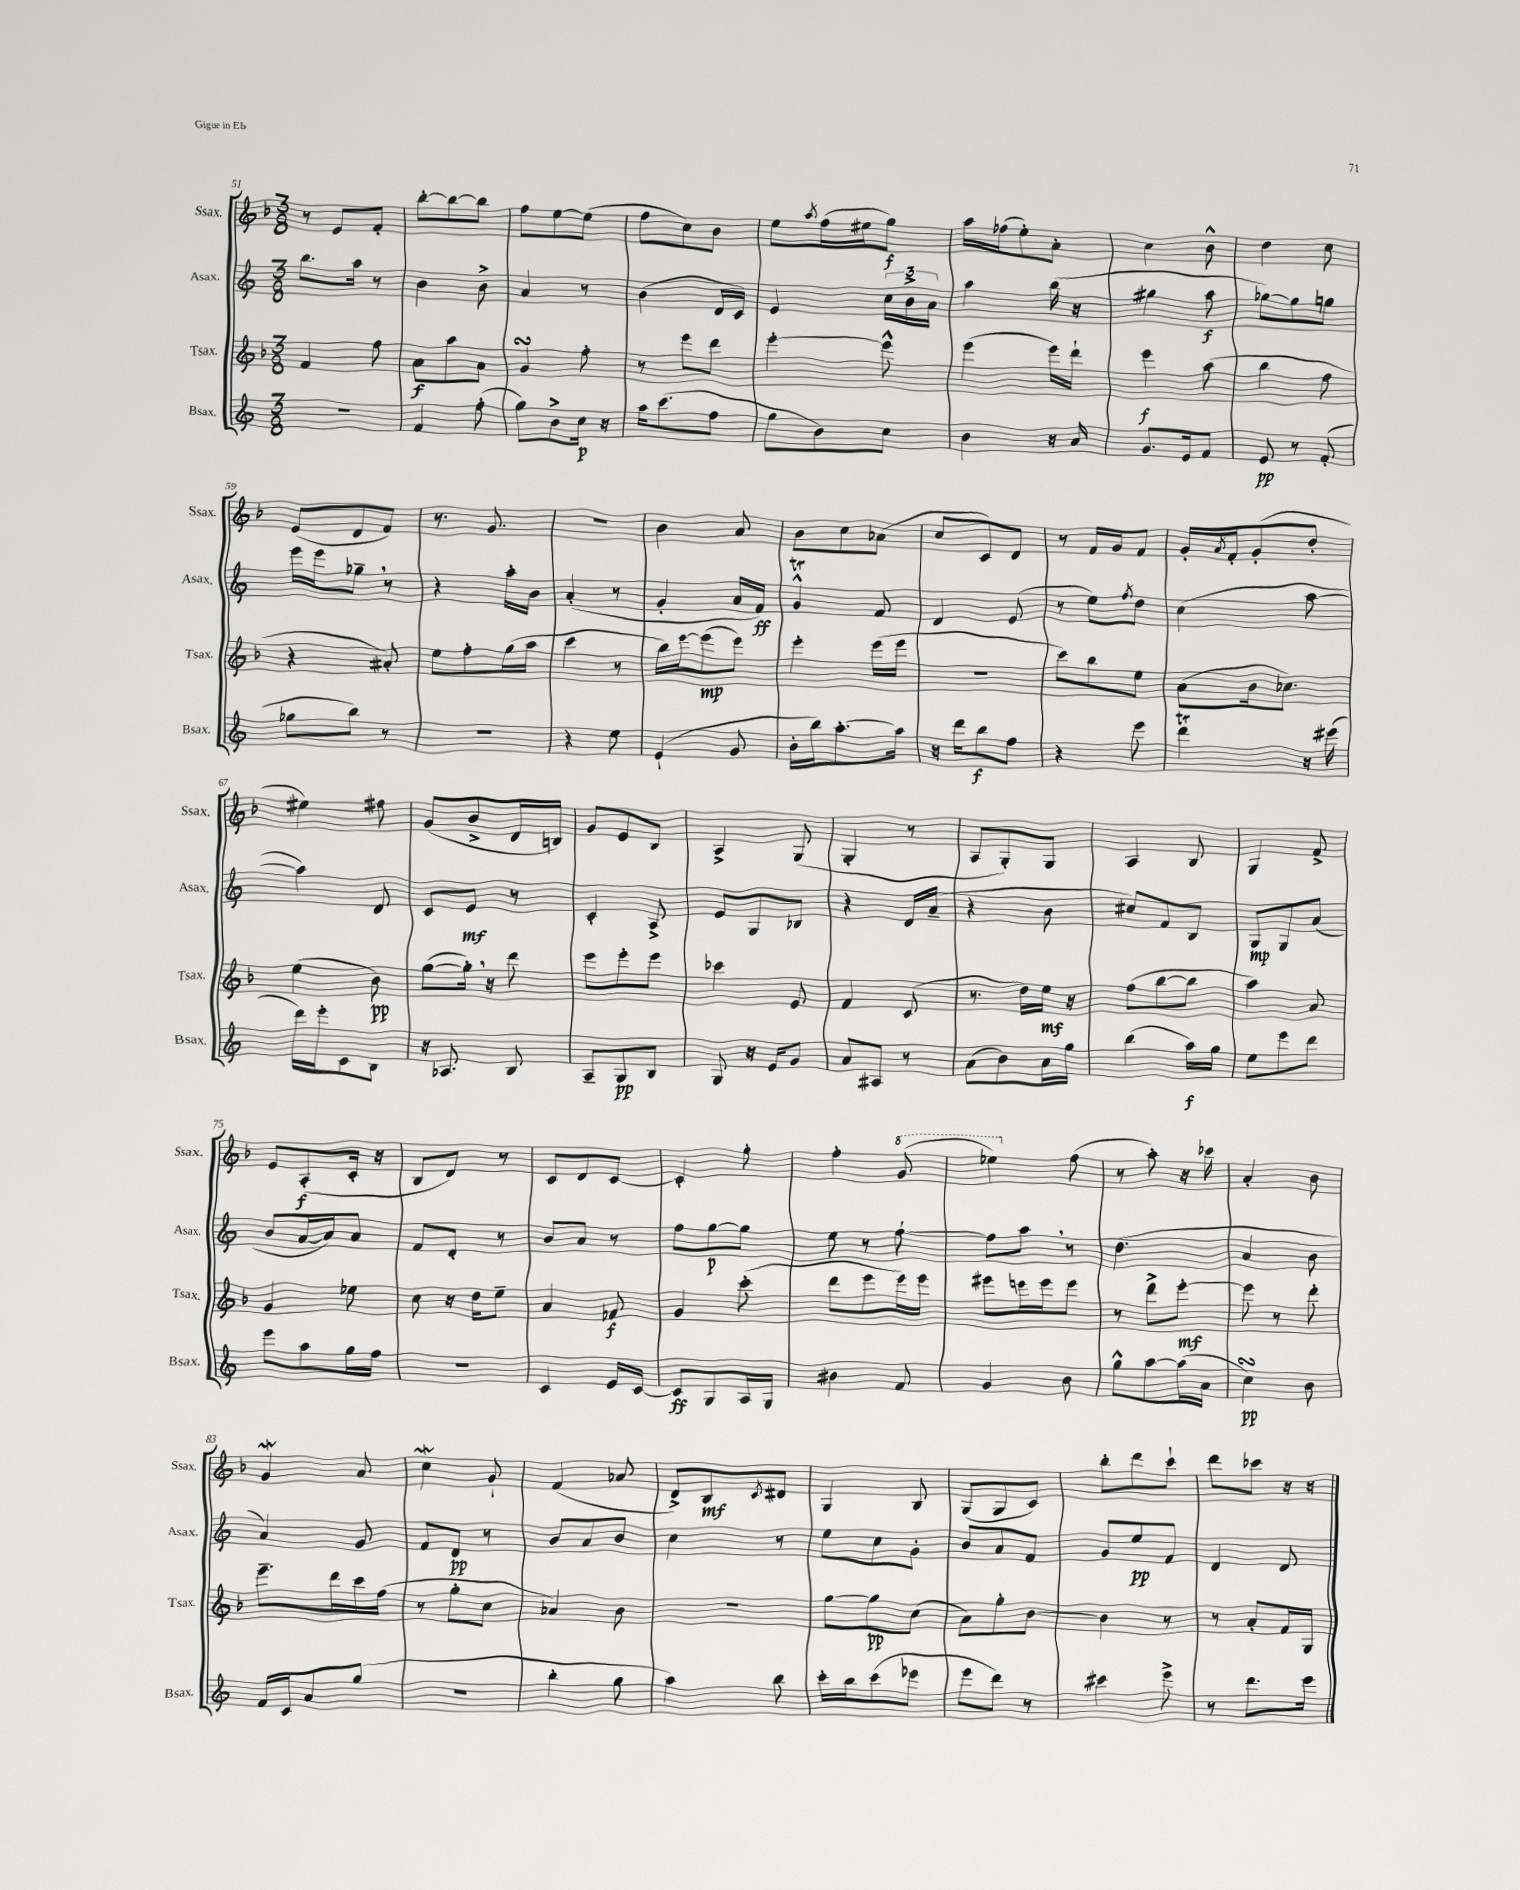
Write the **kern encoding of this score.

**kern	**dynam	**kern	**dynam	**kern	**dynam	**kern	**dynam
*part4	*part4	*part3	*part3	*part2	*part2	*part1	*part1
*staff4	*staff4	*staff3	*staff3	*staff2	*staff2	*staff1	*staff1
*I"Bsax.	*	*I"Tsax.	*	*I"Asax.	*	*I"Ssax.	*
*I'Bsax.	*	*I'Tsax.	*	*I'Asax.	*	*I'Ssax.	*
*clefG2	*	*clefG2	*	*clefG2	*	*clefG2	*
*k[]	*	*k[b-]	*	*k[]	*	*k[b-]	*
*M3/8	*	*M3/8	*	*M3/8	*	*M3/8	*
=51	=51	=51	=51	=51	=51	=51	=51
4.r	.	4f/	.	8.bb\L	.	8r	.
.	.	.	.	.	.	8e/L	.
.	.	.	.	16aa\Jk	.	.	.
.	.	8ff\	.	8r	.	8f'/J	.
=52	=52	=52	=52	=52	=52	=52	=52
4f/	.	8a\L	f	4b\	.	[8bb-'\L	.
.	.	8aa\	.	.	.	8bb-\_	.
(8ff'\	.	8a\J	.	8b^\	.	8bb-\J]	.
=53	=53	=53	=53	=53	=53	=53	=53
8gg\L)	.	4gsSSS/	.	4a/	.	8ff\L	.
8b^\	.	.	.	.	.	[8ee\	.
16cc\Jk	p	8ff'\	.	8r	.	(8ee\J]	.
16r	.	.	.	.	.	.	.
=54	=54	=54	=54	=54	=54	=54	=54
16aa\KL	.	8r	.	(4b\	.	8ff\L	.
(8.ccc\	.	.	.	.	.	.	.
.	.	8eee\L	.	.	.	8cc\)	.
8ff\J	.	8ddd\J	.	16d/LL	.	8b-\J	.
.	.	.	.	16c/JJ)	.	.	.
=55	=55	=55	=55	=55	=55	=55	=55
8gg\L	.	[4eee'\	.	4e/	.	8ee\L	.
.	.	.	.	.	.	8qaa/	.
8b\)	.	.	.	.	.	(16ff\L	.
.	.	.	.	.	.	16ee#X\J	.
8cc\J	.	8eee^^\]	.	24cc\LL	.	8gg\J)	f
.	.	.	.	24b^\	.	.	.
.	.	.	.	24a\JJ	.	.	.
=56	=56	=56	=56	=56	=56	=56	=56
4b\	.	(4eee\	.	4aa\	.	16aa\LL	.
.	.	.	.	.	.	(16ff-X\J	.
.	.	.	.	.	.	8ee'\)	.
16r	.	16eee\LL)	.	(16bb\	.	8a'\J	.
16a/	.	16ddd`\JJ	.	16r	.	.	.
=57	=57	=57	=57	=57	=57	=57	=57
8.g/L	.	4eee\	f	4gg#X\	.	4cc\	.
16e/k	.	.	.	.	.	.	.
8f/J	.	(8aa\	.	8aa\	f	8b-^^\	.
=58	=58	=58	=58	=58	=58	=58	=58
8e/	pp	4bb-\	.	[8gg-X\L)	.	4dd\	.
8r	.	.	.	8gg-\]	.	.	.
(8f'/	.	8ff\	.	8ggn\J	.	8cc\	.
!!LO:LB:g=z
=59	=59	=59	=59	=59	=59	=59	=59
8gg-X\L	.	4r	.	16eee\LL	.	(8e/L	.
.	.	.	.	16eee\J	.	.	.
8bb\J)	.	.	.	8gg-X~,\J	.	8d/	.
8r	.	8a#X'/)	.	8r	.	8f/J)	.
=60	=60	=60	=60	=60	=60	=60	=60
4.r	.	8ee\L	.	4r	.	8.r	.
.	.	8ff'\	.	.	.	.	.
.	.	.	.	.	.	8.g/	.
.	.	(16gg\L	.	16aa'\LL	.	.	.
.	.	16aa\JJ	.	16b\JJ	.	.	.
=61	=61	=61	=61	=61	=61	=61	=61
4r	.	4ccc\	.	(4a'/	.	4.r	.
8ee\	.	8r	.	8r	.	.	.
=62	=62	=62	=62	=62	=62	=62	=62
(4e`/	.	16bb-\LL)	.	4g'/	.	4b-\	.
.	.	[16eee\J	.	.	.	.	.
.	.	(8eee\]	mp	.	.	.	.
8g/	.	8eee\J)	.	16a/LL	.	8a/	.
.	.	.	.	16f/JJ)	ff	.	.
=63	=63	=63	=63	=63	=63	=63	=63
16b'\LL	.	4eee'\	.	4gT^^/	.	8b-\L	.
16bb\J)	.	.	.	.	.	.	.
[8.aa'\	.	.	.	.	.	8cc\	.
.	.	(16eee\LL	.	8f/	.	(8a-X\J	.
16aa\Jk]	.	16eee\JJ	.	.	.	.	.
=64	=64	=64	=64	=64	=64	=64	=64
16r	.	4.r	.	4d/	.	8cc/L	.
16ddd\KL	.	.	.	.	.	.	.
8bb\	f	.	.	.	.	8c/)	.
8ff\J	.	.	.	(8e/	.	8d/J	.
=65	=65	=65	=65	=65	=65	=65	=65
4r	.	8ccc\L)	.	8r	.	8r	.
.	.	8bb-\	.	8ee\L)	.	16f/LL	.
.	.	.	.	.	.	16g/J	.
.	.	.	.	8qff/	.	.	.
8eee\	.	8ee\J	.	8dd\J	.	8f/J	.
=66	=66	=66	=66	=66	=66	=66	=66
4dddT\	.	(8a\L	.	(4cc\	.	16g'/LL	.
.	.	.	.	.	.	8qa/	.
.	.	.	.	.	.	16f'/J	.
.	.	16b-\k	.	.	.	(8g'/	.
.	.	8.cc-X\J)	.	.	.	.	.
16r	.	.	.	[8aa\	.	8dd'/J	.
(16eee#X\	.	.	.	.	.	.	.
!!LO:LB:g=z
=67	=67	=67	=67	=67	=67	=67	=67
16ddd\LL)	.	(4ee\	.	4aa\])	.	4ee#X\)	.
16eee'\J	.	.	.	.	.	.	.
8c\	.	.	.	.	.	.	.
8B\J	.	8b-\)	pp	8d/	.	8ff#X\	.
=68	=68	=68	=68	=68	=68	=68	=68
16r	.	([8gg\L	.	8c/L	.	(8g/L	.
8.A-X/	.	.	.	.	.	.	.
.	.	16gg',\Jk])	.	8e/J	mf	8b-^/	.
.	.	16r	.	.	.	.	.
8B/	.	8ddd\	.	8r	.	16d/L	.
.	.	.	.	.	.	16Bn/JJ)	.
=69	=69	=69	=69	=69	=69	=69	=69
8A~/L	.	8eee\L	.	4c'/	.	8g/L	.
8G/	pp	8eee'\	.	.	.	8e/	.
8B/J	.	8eee\J	.	8A^/	.	8B-/J	.
=70	=70	=70	=70	=70	=70	=70	=70
8G/	.	4ccc-X\	.	8e/L	.	4A^/	.
16r	.	.	.	8G/	.	.	.
16e/KL	.	.	.	.	.	.	.
8g/J	.	8e/	.	8B-X/J	.	(8G/	.
=71	=71	=71	=71	=71	=71	=71	=71
8a/L	.	4f/	.	4r	.	4G'/	.
8A#X/J	.	.	.	.	.	.	.
8r	.	(8c/	.	16d/LL	.	8r	.
.	.	.	.	(16a~/JJ	.	.	.
=72	=72	=72	=72	=72	=72	=72	=72
(8a\L	.	8.r	.	4r	.	8A/L	.
8b\)	.	.	.	.	.	8G'/)	.
.	.	16dd\LL)	.	.	.	.	.
16a\L	.	16ee\JJ	mf	8b\	.	8G/J	.
16gg\JJ	.	16r	.	.	.	.	.
=73	=73	=73	=73	=73	=73	=73	=73
(4bb\	.	(8ff\L	.	8cc#X/L)	.	4A/	.
.	.	[8bb-\	.	8f/	.	.	.
16aa\LL)	f	8bb-\J]	.	8B/J	.	8B-/	.
16gg\JJ	.	.	.	.	.	.	.
=74	=74	=74	=74	=74	=74	=74	=74
8ee\L	.	4aa\)	.	8G/L	mp	4G/	.
8eee\	.	.	.	8G/	.	.	.
8ddd\J	.	8a/	.	(8a/J	.	8f^/	.
!!LO:LB:g=z
=75	=75	=75	=75	=75	=75	=75	=75
8eee\L	.	4g/	.	8b/L	.	8e/L	.
8aa\	.	.	.	[16a/L	.	(8A'/	f
.	.	.	.	16a/J])	.	.	.
16gg\L	.	8ee-X\	.	8a/J	.	16c'/Jk	.
16ff\JJ	.	.	.	.	.	16r	.
=76	=76	=76	=76	=76	=76	=76	=76
4.r	.	8cc\	.	8f/L	.	8B-/L	.
.	.	16r	.	8d'/J	.	8d/J)	.
.	.	16dd\KL	.	.	.	.	.
.	.	8ee~\J	.	8r	.	8r	.
=77	=77	=77	=77	=77	=77	=77	=77
4c/	.	4a/	.	8b/L	.	8c/L	.
.	.	.	.	8a/J	.	8d/	.
16e/LL	.	8f-X/	f	8r	.	[8c/J	.
[16c/JJ	.	.	.	.	.	.	.
=78	=78	=78	=78	=78	=78	=78	=78
8c/L]	ff	4g/	.	8ff\L	.	4c'/]	.
8G/	.	.	.	[8gg\	p	.	.
16A/L	.	(8ccc'\	.	8gg\J]	.	8gg'\	.
16G/JJ	.	.	.	.	.	.	.
=79	=79	=79	=79	=79	=79	=79	=79
4b#X\	.	8ddd\L	.	8ee\	.	4ff'\	.
.	.	8eee\	.	8r	.	.	.
*	*	*	*	*	*	*8va	*
8f/	.	16eee\L)	.	[8ff`\	.	(8gg/	.
.	.	16eee\JJ	.	.	.	.	.
=80	=80	=80	=80	=80	=80	=80	=80
4g/	.	8eee#X\L	.	8ff\L]	.	4eee-X\)	.
.	.	16eeen\L	.	8aa,\J	.	.	.
.	.	16eee\J	.	.	.	.	.
*	*	*	*	*	*	*X8va	*
8b\	.	8eee\J	.	8r	.	(8ff\	.
=81	=81	=81	=81	=81	=81	=81	=81
8gg^^\L	.	8r	.	(4.dd\	.	8r	.
[8aa\	.	8ddd^\L	.	.	.	8aa'\)	.
(16aa\L]	.	[8eee'\J	mf	.	.	16r	.
16a\JJ	.	.	.	.	.	16ccc-X\	.
=82	=82	=82	=82	=82	=82	=82	=82
4ccsSSs\)	pp	8eee\]	.	4a/	.	4a'/	.
.	.	8r	.	.	.	.	.
8b\	.	8ddd'\	.	8b\	.	8b-\	.
!!LO:LB:g=z
=83	=83	=83	=83	=83	=83	=83	=83
16f/LL	.	8.eee~\L	.	4a/)	.	4gW/	.
16c/J	.	.	.	.	.	.	.
8a/	.	.	.	.	.	.	.
.	.	16ddd\L	.	.	.	.	.
(8gg/J	.	16ccc\	.	8g/	.	8a/	.
.	.	(16ff\JJ	.	.	.	.	.
=84	=84	=84	=84	=84	=84	=84	=84
4.r	.	8r	.	8f/L	.	4ccW\	.
.	.	8gg'\L	.	8d/J	pp	.	.
.	.	8cc\J	.	8r	.	8g`/	.
=85	=85	=85	=85	=85	=85	=85	=85
4bb'\	.	4a-X/)	.	8b/L	.	(4f/	.
.	.	.	.	8a/	.	.	.
8gg\	.	8b-\	.	8b/J	.	8a-X/	.
=86	=86	=86	=86	=86	=86	=86	=86
4aa\)	.	4.r	.	4cc\	.	8d^/L)	.
.	.	.	.	.	.	8B-/	mf
.	.	.	.	.	.	8qc/	.
8bb\	.	.	.	8r	.	8d#X/J	.
=87	=87	=87	=87	=87	=87	=87	=87
16ccc'\LL	.	[8gg\L	.	8ee\L	.	4G/	.
16bb\J	.	.	.	.	.	.	.
(8ccc\	.	8gg\]	pp	8cc\	.	.	.
8eee-X\J	.	(8cc\J	.	8g'\J	.	8B-/	.
=88	=88	=88	=88	=88	=88	=88	=88
8eee\L	.	8a\L)	.	8b/L	.	(8G/L	.
8ddd\J)	.	8gg'\	.	8a/	.	8G/	.
8r	.	[8b-\J	.	8f/J	.	8c/J)	.
=89	=89	=89	=89	=89	=89	=89	=89
4ccc#X\	.	4b-\]	.	8g/L	.	8bb-'\L	.
.	.	.	.	8ee/	pp	8ddd\	.
8eee^\	.	8r	.	8f/J	.	8ccc`\J	.
=90	=90	=90	=90	=90	=90	=90	=90
8r	.	8r	.	4d/	.	8ddd\L	.
8.ddd\L	.	8a'/L	.	.	.	8ccc-X\J	.
.	.	16f/L	.	8d/	.	16r	.
16eee\Jk	.	16G/JJ	.	.	.	16r	.
==	==	==	==	==	==	==	==
*-	*-	*-	*-	*-	*-	*-	*-
